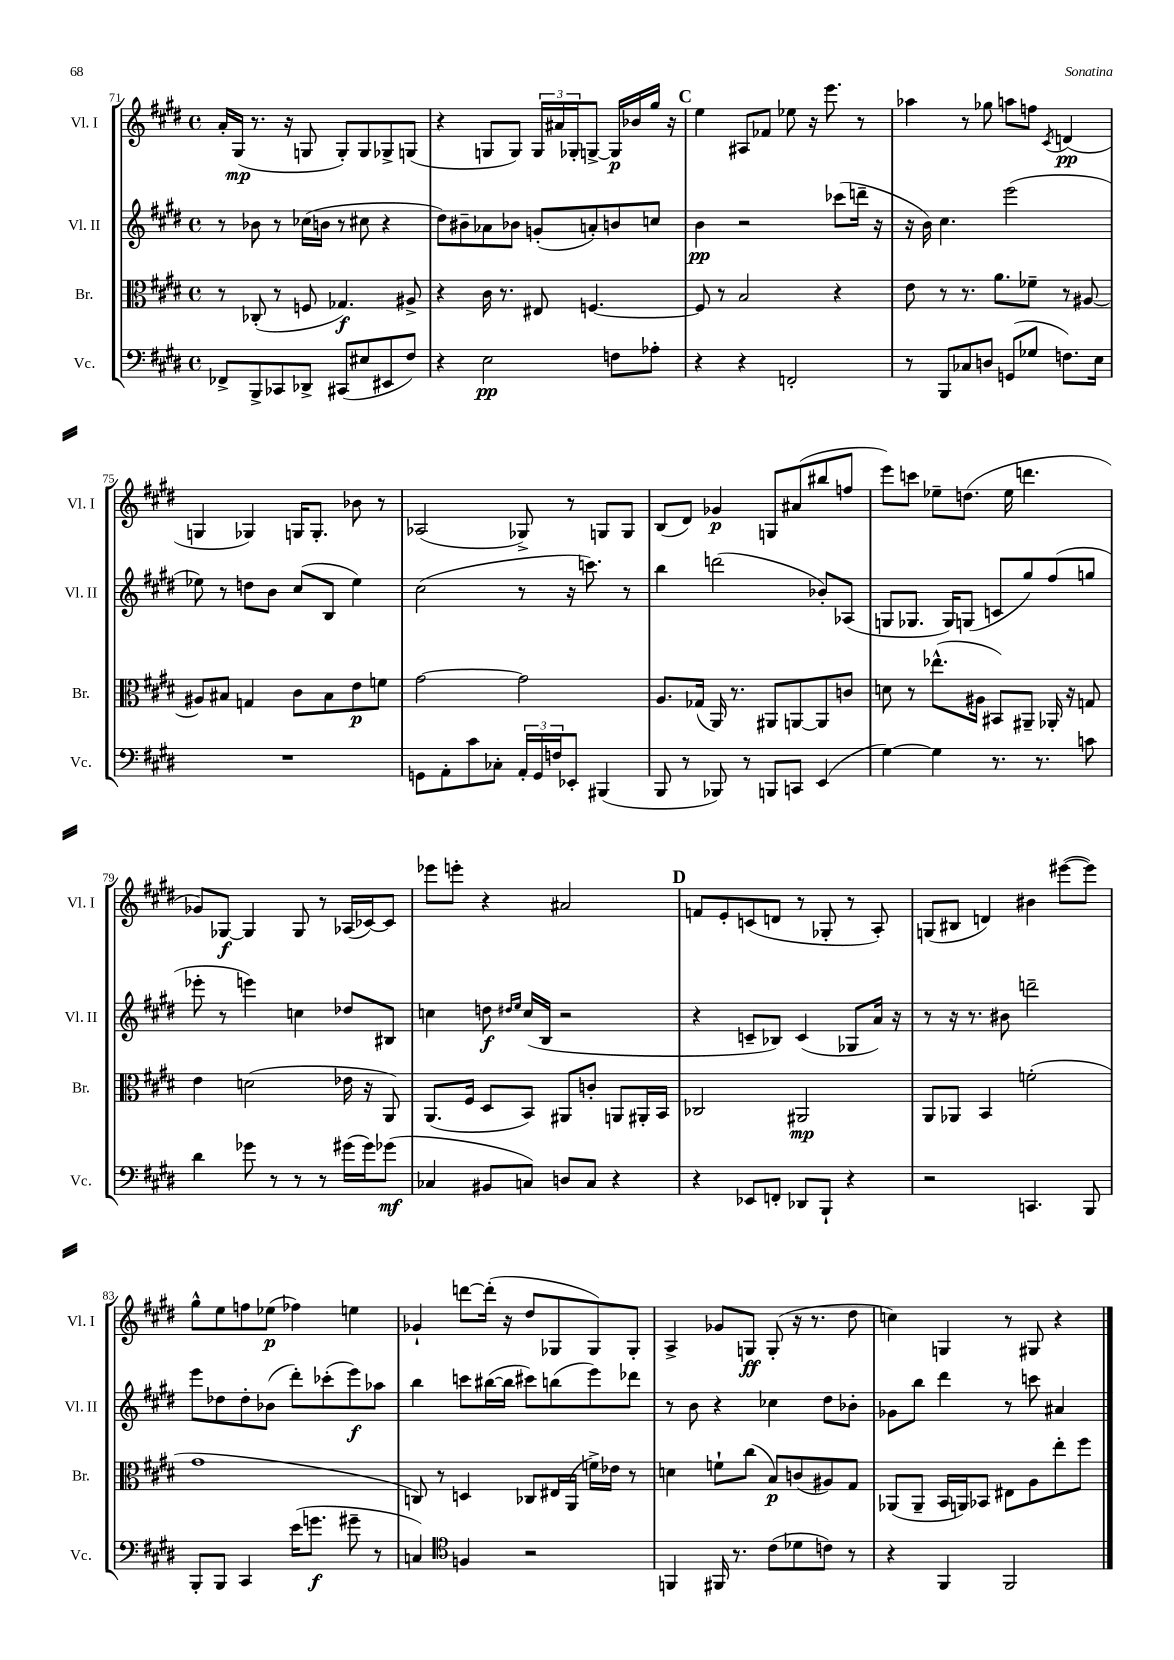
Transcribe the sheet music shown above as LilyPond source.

<<
\new StaffGroup <<
\new Staff = "s0" \with { instrumentName = "Vl. I" shortInstrumentName = "Vl. I" } {
    \clef treble \key e \major \defaultTimeSignature \time 4/4
    a'16-. gis16\mp( r8. r16 g8 g8-.) g8 ges8-> g8( |
    r4 g8 g8) \tuplet 3/2 { g16 ais'16 ges16-. } g8~-> g16\p bes'16 gis''16 r16 |
    \mark \markup { \bold "C" } e''4 ais8 fes'8 ees''8 r16 e'''8. r8 |
    aes''4 r8 ges''8 a''8 f''8 \acciaccatura { cis'8 } d'4\pp( |
    g4 ges4) g16 g8.-. bes'8 r8 |
    aes2( ges8->) r8 g8 g8 |
    b8( dis'8) ges'4\p g8 ais'8( bis''8 f''8 |
    e'''8) c'''8 ees''8-- d''8.( ees''16 d'''4. |
    ges'8) ges8~\f ges4 ges8 r8 aes16( ces'16~) ces'8 |
    ees'''8 e'''8-. r4 ais'2 |
    \mark \markup { \bold "D" } f'8 e'8-. c'8( d'8 r8 ges8-. r8 a8-.) |
    g8( bis8 d'4) bis'4 eis'''8~( eis'''8) |
    gis''8-^ e''8 f''8 ees''8\p( fes''4) e''4 |
    ges'4-! d'''8~ d'''16-.( r16 dis''8 ges8 ges8) ges8-. |
    a4-> ges'8 g8\ff g8-.( r16 r8. dis''8 |
    c''4) g4 r8 gis8 r4 \bar "|." |
}
\new Staff = "s1" \with { instrumentName = "Vl. II" shortInstrumentName = "Vl. II" } {
    \clef treble \key e \major \defaultTimeSignature \time 4/4
    r8 bes'8 r8 ces''16( b'16 r8 cis''8 r4 |
    dis''8) bis'8-- aes'8 bes'8 g'8-.( a'8-.) b'8 c''8 |
    \mark \markup { \bold "C" } b'4\pp r2 ces'''8( d'''16-- r16 |
    r16 b'16) cis''4. e'''2( |
    ees''8) r8 d''8 b'8 cis''8( b8 ees''4) |
    cis''2( r8 r16 c'''8.) r8 |
    b''4 d'''2( bes'8-.) aes8( |
    g8 ges8. ges16) g8( c'8 gis''8) fis''8( g''8 |
    ees'''8-. r8 e'''4) c''4 des''8 bis8 |
    c''4 d''8\f \grace { dis''16 e''16 } c''16( b16 r2 |
    \mark \markup { \bold "D" } r4 c'8-- bes8) c'4( ges8 a'16) r16 |
    r8 r16 r8. bis'8 d'''2-- |
    e'''8 des''8 des''8-. bes'8( dis'''8-.) ces'''8-.( e'''8\f) aes''8 |
    b''4 c'''8 bis''16~( bis''16 cis'''8) b''8( e'''8) des'''8 |
    r8 b'8 r4 ces''4 dis''8 bes'8-. |
    ges'8 b''8 dis'''4 r8 c'''8 ais'4 \bar "|." |
}
\new Staff = "s2" \with { instrumentName = "Br." shortInstrumentName = "Br." } {
    \clef alto \key e \major \defaultTimeSignature \time 4/4
    r8 ces8-.( r8 f8 ges4.\f) ais8-> |
    r4 cis'16 r8. eis8 f4.~ |
    \mark \markup { \bold "C" } f8 r8 b2 r4 |
    e'8 r8 r8. a'8. fes'8-- r8 ais8~ |
    ais8 bis8 g4 cis'8 bis8 e'8\p f'8 |
    gis'2~ gis'2 |
    a8. ges16( a,16) r8. ais,8 a,8~ a,8 c'8 |
    d'8 r8 ees''8.-^( ais16 bis,8) ais,8-- aes,16-. r16 g8 |
    e'4 d'2( ees'16 r16 a,8) |
    a,8.( fis16 dis8 b,8) ais,8 c'8-. a,8 ais,16-. b,16 |
    \mark \markup { \bold "D" } ces2 ais,2\mp |
    a,8 aes,8 b,4 f'2-.( |
    gis'1 |
    c8) r8 d4 ces8 eis16 a,16( f'16->) ees'16 r8 |
    d'4 f'8-! cis''8( b8\p) c'8( ais8) gis8 |
    aes,8( aes,8-- b,16 a,16) bes,8 eis8 a8 e''8-. fis''8 \bar "|." |
}
\new Staff = "s3" \with { instrumentName = "Vc." shortInstrumentName = "Vc." } {
    \clef bass \key e \major \defaultTimeSignature \time 4/4
    fes,8-> b,,8-> ces,8 des,8-> cis,8( eis8 eis,8 fis8) |
    r4 e2\pp f8 aes8-. |
    \mark \markup { \bold "C" } r4 r4 f,2-. |
    r8 b,,8 ces8 d8 g,8( ges8 f8.) e16 |
    R1 |
    g,8 a,8-. cis'8 ces8-. \tuplet 3/2 { a,16-. g,16 f16 } ees,8-. bis,,4( |
    b,,8 r8 bes,,8) r8 b,,8 c,8 e,4( |
    gis4~) gis4 r8. r8. c'8 |
    dis'4 ges'8 r8 r8 r8 gis'16( gis'16) ges'8\mf( |
    ces4 bis,8 c8) d8 c8 r4 |
    \mark \markup { \bold "D" } r4 ees,8 f,8-. des,8 b,,8-! r4 |
    r2 c,4. b,,8 |
    b,,8-. b,,8 cis,4 e'16( g'8.\f gis'8-- r8 |
    c4) \clef tenor f4 r2 |
    f,4 fis,16 r8. cis'8( des'8 c'8) r8 |
    r4 fis,4 fis,2 \bar "|." |
}
>>
>>
\layout { \context { \Score currentBarNumber = #71 } }
